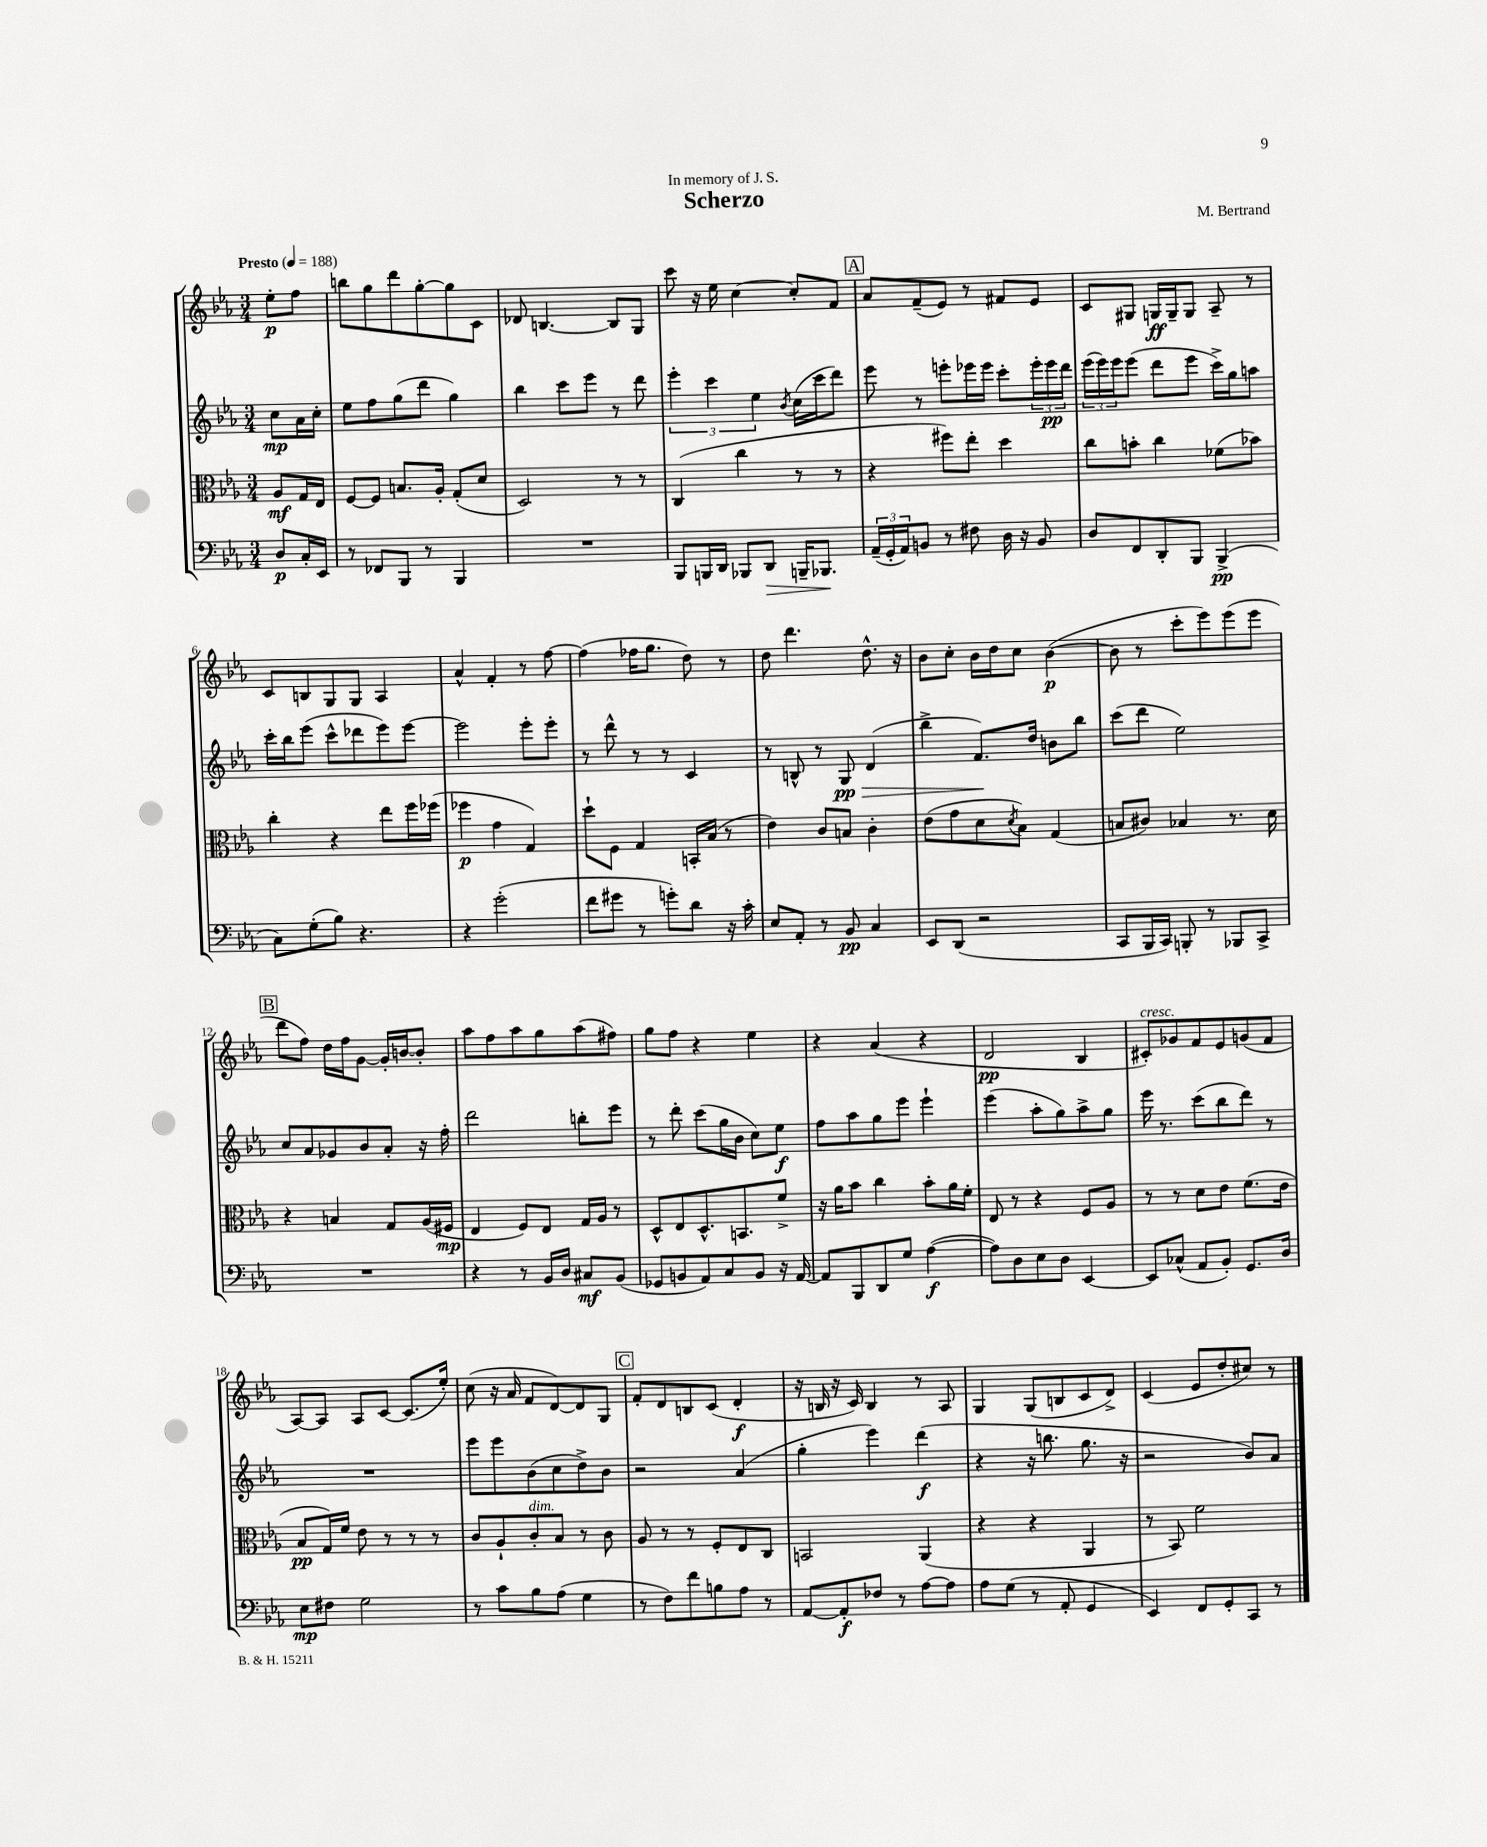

**kern	**kern	**kern	**kern
*staff4	*staff3	*staff2	*staff1
*clefF4	*clefC3	*clefG2	*clefG2
*k[b-e-a-]	*k[b-e-a-]	*k[b-e-a-]	*k[b-e-a-]
*M3/4	*M3/4	*M3/4	*M3/4
*MM188	*MM188	*MM188	*MM188
8D/L	8A-/L	8cc\L	8ee-'\L
16C'/L	16G/L	16a-\L	8ff\J
16EE-/JJ	16E-/JJ	16cc'\JJ	.
=	=	=	=
8r	[8F/L	8ee-\L	8bb\L
8FF-/L	8F/]J	8ff\	8gg\
8BBB-/J	8.B/L	(8gg\	8ddd\
8r	.	8ddd\J	[8gg'\
.	16A-'/Jk	.	.
4BBB-/	(8G'/L	4gg\)	8gg\]
.	8d/J	.	8c\J
=	=	=	=
2.r	2D/)	4bb-\	8d-/
.	.	.	[4.B/
.	.	8ccc\L	.
.	.	8eee-\J	.
.	8r	8r	8B/]L
.	8r	8ddd\	8G/J
=	=	=	=
8BBB-/L	(4C/	6eee-'\	8ccc\
16BBB/L	.	.	16r
.	.	6ccc\	.
16DD/JJ	.	.	16ee-\
8BBB-/L	4cc\	.	[4cc\
.	.	6ee-\	.
8DD/J	.	.	.
.	.	8qb-/	.
16BBB~/LK	8r	(16cc\LL	8cc'/]L
8.BBB-/J	.	16ccc\J	.
.	8r	8ddd\J)	8f/J
=	=	=	=
(24AA-~/LL	4r	8eee-\	8a-/L
24GG'/	.	.	.
24AA-/J)	.	.	.
8BB/J	.	8r	(8f~/
8r	8ff#\L)	8eee'\L	8e-/J)
8F#\	8ee-'\J	16eee-\L	8r
.	.	16eee-\JJ	.
16D\	4dd\	8ccc'\L	8f#/L
16r	.	.	.
8BB/	.	24eee-'\L	8e-/J
.	.	24eee-\	.
.	.	24ddd\JJ	.
=	=	=	=
8D/L	8cc\L	(24eee-\LL	8c/L
.	.	24eee-\)	.
.	.	24eee-\J	.
8FF/	8b'\J	(8eee-\J	8G#/J
8DD'/	4cc\	8ddd\L	16G/LL
.	.	.	16G~/J
8BBB-/J	.	8eee-\J	8G/J
(4BBB-^/	(8f-\L	16ccc^\LL)	8A-~/
.	.	16gg\J	.
.	8b-\J)	8aa\J	8r
=	=	=	=
8C\L)	4cc'\	16ccc'\LL	8c/L
.	.	16bb-\J	.
(8G'\	.	(8eee-\J	8B/
8B-\J)	4r	8ccc^^\L	8G/
4.r	.	8ddd-\	8G/J
.	8ee-\L	8eee-\)	4A-/
.	16ff\L	[8eee-\J	.
.	(16ff-\JJ	.	.
=	=	=	=
4r	4ff-\	2eee-\]	4a-^^/
(2g'\	4g\	.	4f'/
.	4G/)	8eee-'\L	8r
.	.	8eee-'\J	[8ff\
=	=	=	=
8f\L	8dd`\L	8r	(4ff\]
8g#\J	8F\J	8ddd^^\	.
8r	4G/	8r	16ff-\LK
.	.	.	8.gg\J
8g'\L)	.	8r	.
8d\J	16BB'/LL	4c/	8dd\)
.	(16B-/JJ	.	.
16r	8r	.	8r
16c'\	.	.	.
=	=	=	=
8E-/L	4e-\)	8r	8dd\
8AA-'/J	.	8B^^/	4.ddd\
8r	8c/L	8r	.
8BB-/	8B/J	8G/	.
4C/	4c'\	(4d/	8.dd^^\
.	.	.	16r
=	=	=	=
8EE-/L	(8e-\L	4bb-^\	8b-\L
(8DD/J	8g\	.	8cc'\J
2r	8d\	8.f/L)	16b-\LL
.	.	.	16dd\J
.	8qd/	.	.
.	8B-\J)	.	8cc\J
.	.	16dd/Jk	.
.	(4G/	8b\L	([4b-\
.	.	8bb-\J	.
=	=	=	=
8CC/L	8B/L	(8ccc\L	8b-\]
16BBB-/L	8c#/J)	8ddd\J	8r
16CC/JJ)	.	.	.
8BBB'/	4B-/	2ee-\)	8ccc'\L
8r	.	.	8eee-\)
8BBB-/L	8.r	.	(8eee-\
8CC^/J	.	.	8eee-\J
.	16d\	.	.
=	=	=	=
2.r	4r	8cc/L	8ddd\L
.	.	8a-/	8ff\J)
.	4B/	8g-/	16dd\LL
.	.	.	16ff\J
.	.	8b-/	[8g\J
.	8G/L	8a-'/J	16g'/]LL
.	.	.	[16b/J
.	(16A-/L	16r	8b'/]J
.	16F#/JJ	16ff'\	.
=	=	=	=
4r	4E-/	2ddd\	8aa-\L
.	.	.	8ff\
8r	8F/L)	.	8aa-\
16BB-/LL	8E-/J	.	8gg\
16D/JJ	.	.	.
8C#/L	16G/LL	8bb'\L	(8aa-\
.	16A-/JJ	.	.
(8BB-/J	8r	8eee-\J	8ff#\J)
=	=	=	=
8GG-/L	8D^^/L	8r	8gg\L
8BB/	8E-/	8ddd'\	8ff\J
8AA-/)	8.D^^/	(8ccc\L	4r
8C/	.	16gg\L	.
.	8.BB/	16b-\JJ	.
8BB/J	.	8cc\L)	4ee-\
16r	8f^/J	8ee-\J	.
[16AA-/	.	.	.
=	=	=	=
8AA-/]L	16r	8ff\L	4r
.	16a-\LK	.	.
8BBB-/	8b-\J	8aa-\	.
8DD/	4cc\	8gg\	(4a-/
8G/J	.	8eee-\J	.
([4A-\	8b-'\L	4eee-`\	4r
.	16a-\L	.	.
.	16f'\JJ	.	.
=	=	=	=
8A-\]L)	8E-/	(4eee-\	2d/
8D\	8r	.	.
8E-\	4r	8aa-'\L	.
8D\J	.	8gg\)	.
[4EE-/	8F/L	8aa-^\	4B-/
.	8A-/J	8gg\J	.
=	=	=	=
8EE-/]L	8r	16eee-\	8c#'/L)
.	.	8.r	.
(8C-^^/J	8r	.	8g-/
8AA-/L	8d\L	(8ccc\L	8f/
8BB-'/J)	8e-\J	8bb-\	8e-/
8.GG/L	(8.f\L	8ddd\J)	(8g/
.	.	8r	8f/J
16D/Jk	16e-\Jk	.	.
=	=	=	=
8E-\L	8B-/L	2.r	[8A-/L)
8F#\J	16G/L)	.	8A-/]J
.	16f/JJ	.	.
2G\	8e-\	.	8A-/L
.	8r	.	[8c/J
.	8r	.	(8.c/]L
.	8r	.	.
.	.	.	16ee-'/Jk)
=	=	=	=
8r	8c/L	8eee-\L	(8cc\
8c\L	8A-`/	8eee-\	16r
.	.	.	16a-/
8B-\	8c'/	(8b-\	8f/L
(8A-\J	8B-/J	8cc\	[8d/)
4G\	8r	8dd^\)	8d/]
.	8c\	8b-\J	8G/J
=	=	=	=
8r	8A-/	2r	8f'/L
8F\L)	8r	.	8d/
8f\	8r	.	8B/
8B\	8F'/L	.	(8c/J
8A-\J	8E-/	(4a-/	4d'/
8r	8C/J	.	.
=	=	=	=
[8AA-/L	2BB/	4gg'\	16r
.	.	.	16B/
8AA-'/]	.	.	16r
.	.	.	16c/)
8F-/J	.	4eee-\)	4B/
8r	.	.	.
[8A-\L	(4AA-/	(4ddd\	8r
8A-\]J	.	.	8A-/
=	=	=	=
8A-\L	4r	4r	4G/
(8G\J	.	.	.
8r	4r	16r	(8G/L
.	.	8.bb\	.
8AA-'/	.	.	8B/
4GG/	4AA-/	8.gg\	8c/
.	.	.	8d^/J)
.	.	16r	.
=	=	=	=
4EE-/)	8r	2r	(4c/
.	8BB-/)	.	.
8FF/L	2f\	.	8e-/L
8GG'/	.	.	8dd'/
8CC/J	.	8b-/L)	8cc#/J)
8r	.	8a-/J	8r
==	==	==	==
*-	*-	*-	*-
